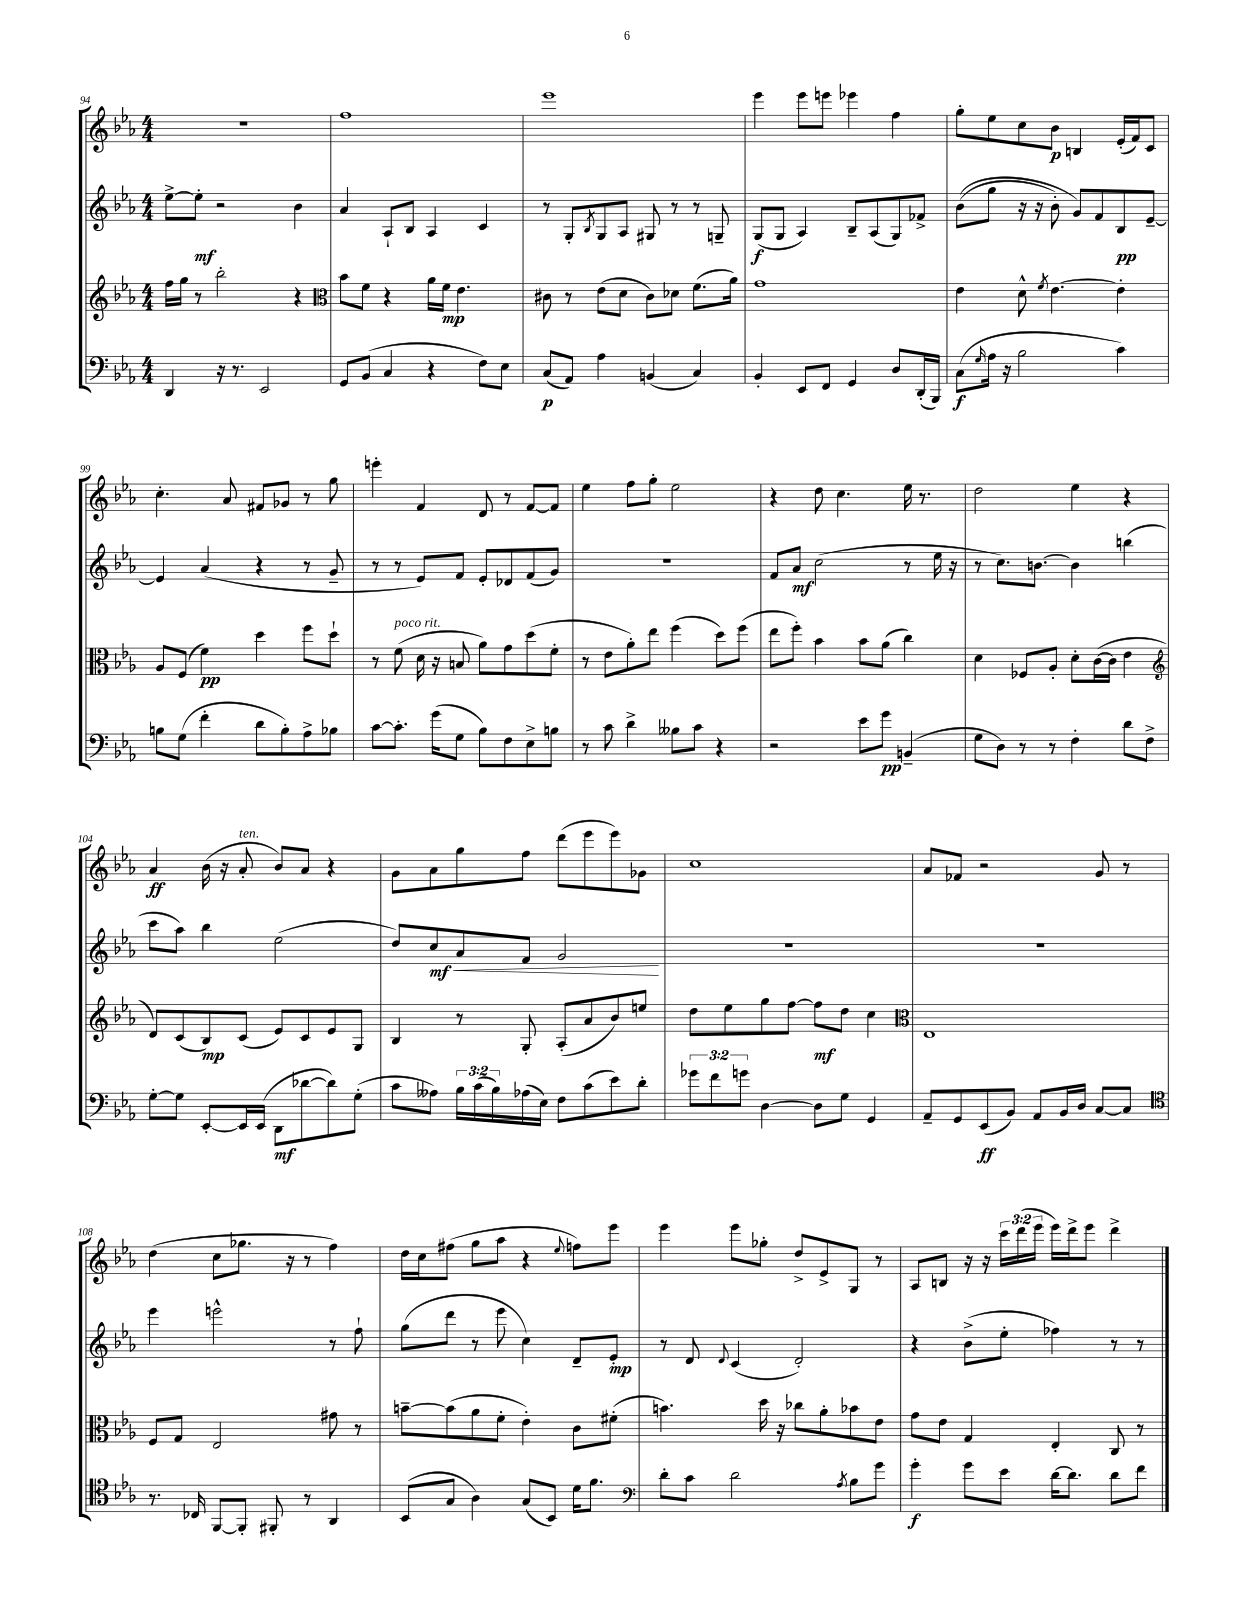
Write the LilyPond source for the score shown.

<<
\new StaffGroup <<
\new Staff = "s0" {
    \clef treble \key ees \major \numericTimeSignature \time 4/4 \override Staff.TupletNumber.text = #tuplet-number::calc-fraction-text
    R1 |
    f''1 |
    ees'''1 |
    ees'''4 ees'''8 e'''8 ees'''4 f''4 |
    g''8-. ees''8 c''8 bes'8\p b4 ees'16-.( f'16) c'8 |
    c''4.-. aes'8 fis'8 ges'8 r8 g''8 |
    e'''4-. f'4 d'8 r8 f'8~ f'8 |
    ees''4 f''8 g''8-. ees''2 |
    r4 d''8 c''4. ees''16 r8. |
    d''2 ees''4 r4 |
    aes'4\ff bes'16( r16 aes'8-.^\markup { \italic "ten." } bes'8) aes'8 r4 |
    g'8 aes'8 g''8 f''8 d'''8( ees'''8 ees'''8) ges'8 |
    c''1 |
    aes'8 fes'8 r2 g'8 r8 |
    d''4( c''8 ges''8. r16 r8 f''4) |
    d''16 c''16 fis''8( g''8 aes''8 r4 \appoggiatura { ees''8 } f''8) ees'''8 |
    ees'''4 ees'''8 ges''8-. d''8-> ees'8-> g8 r8 |
    aes8 b8 r16 r16 \tuplet 3/2 { c'''16 d'''16( ees'''16 } ees'''16) d'''16-> ees'''8 d'''4-> \bar "|." |
}
\new Staff = "s1" {
    \clef treble \key ees \major \numericTimeSignature \time 4/4
    ees''8~-> ees''8-.\mf r2 bes'4 |
    aes'4 aes8-! bes8 aes4 c'4 |
    r8 g8-. \acciaccatura { bes8 } g8 aes8 gis8 r8 r8 g8-- |
    g8\f( g8 aes4) bes8-- aes8( g8) fes'8-> |
    bes'8(\( g''8 r16 r16 bes'8-.) g'8\) f'8 bes8\pp ees'8~-- |
    ees'4 aes'4( r4 r8 g'8-- |
    r8 r8 ees'8) f'8 ees'8-. des'8 f'8( g'8) |
    r1 |
    f'8 aes'8\mf c''2( r8 ees''16 r16 |
    r8 c''8.) b'8.~ b'4 b''4( |
    c'''8 aes''8) bes''4 ees''2( |
    d''8) c''8\mf\< aes'8 f'8 g'2\! |
    R1 |
    R1 |
    ees'''4 e'''2-^ r8 f''8-! |
    g''8( d'''8 r8 ees'''8 c''4) d'8-- ees'8-.\mp |
    r8 d'8 \appoggiatura { d'8 } c'4( d'2-.) |
    r4 bes'8->( ees''8-. fes''4) r8 r8 \bar "|." |
}
\new Staff = "s2" {
    \clef treble \key ees \major \numericTimeSignature \time 4/4
    f''16 g''16 r8 bes''2-. r4 |
    \clef alto bes'8 f'8 r4 aes'16 f'16\mp ees'4. |
    cis'8 r8 ees'8( d'8 cis'8) des'8 f'8.( aes'16) |
    g'1 |
    ees'4 d'8-^ \acciaccatura { f'8 } ees'4.~ ees'4-. |
    aes8 f8( f'4\pp) d''4 f''8 d''8-! |
    r8 f'8^\markup { \italic "poco rit." }( d'16 r16 b8 aes'8) g'8 d''8( f'8-. |
    r8 ees'8 aes'8-.) ees''8 f''4( d''8) f''8( |
    ees''8 f''8-.) bes'4 bes'8 aes'8( c''4) |
    d'4 fes8 aes8-. d'8-. c'16~( c'16 ees'4 |
    \clef treble d'8) c'8( bes8\mp) c'8( ees'8) c'8 ees'8 g8 |
    bes4 r8 g8-. aes8-.( aes'8 bes'8) e''8 |
    d''8 ees''8 g''8 f''8~ f''8\mf d''8 c''4 |
    \clef alto ees1 |
    f8 g8 ees2 gis'8 r8 |
    b'8~-- b'8( aes'8 f'8-. ees'4-.) c'8 fis'8-.( |
    b'4.) d''16 r16 ces''8 aes'8-. bes'8 ees'8 |
    g'8 ees'8 g4 ees4-. c8 r8 \bar "|." |
}
\new Staff = "s3" {
    \clef bass \key ees \major \numericTimeSignature \time 4/4 \override Staff.TupletNumber.text = #tuplet-number::calc-fraction-text
    d,4 r16 r8. ees,2 |
    g,8 bes,8( c4 r4 f8) ees8 |
    c8\p( aes,8) aes4 b,4( c4) |
    bes,4-. ees,8 f,8 g,4 d8 d,16-.( bes,,16) |
    c8\f( \grace { g16 } aes16 r16 bes2 c'4) |
    b8 g8( f'4-. d'8 b8-.) aes8-> bes8 |
    c'8~ c'8.-. g'16( g8 bes8) f8 ees8-> b8 |
    r8 c'8 d'4-> beses8 c'8 r4 |
    r2 ees'8 g'8\pp b,4--( |
    g8 d8) r8 r8 f4-. d'8 f8-> |
    g8~-. g8 ees,8~-. ees,16 ees,16( d,8\mf des'8~ des'8) g8-.( |
    c'8 aeses8) \tuplet 3/2 { bes16 c'16( bes16) } aes16( ees16) f8 c'8( ees'8) d'8-. |
    \tuplet 3/2 { ges'8 f'8 g'8 } d4~ d8 g8 g,4 |
    aes,8-- g,8 ees,8\ff( bes,8) aes,8 bes,16 d16 c8~ c8 |
    \clef tenor r8. ces16 f,8~ f,8-. fis,8-. r8 aes,4 |
    bes,8( g8 aes4) g8( bes,8) d'16 f'8. |
    \clef bass d'8-. c'8 d'2 \acciaccatura { aes8 } bes8 g'8 |
    g'4-.\f g'8 ees'8 d'16~ d'8. d'8 f'8 \bar "|." |
}
>>
>>
\layout { \context { \Score currentBarNumber = #94 } }
